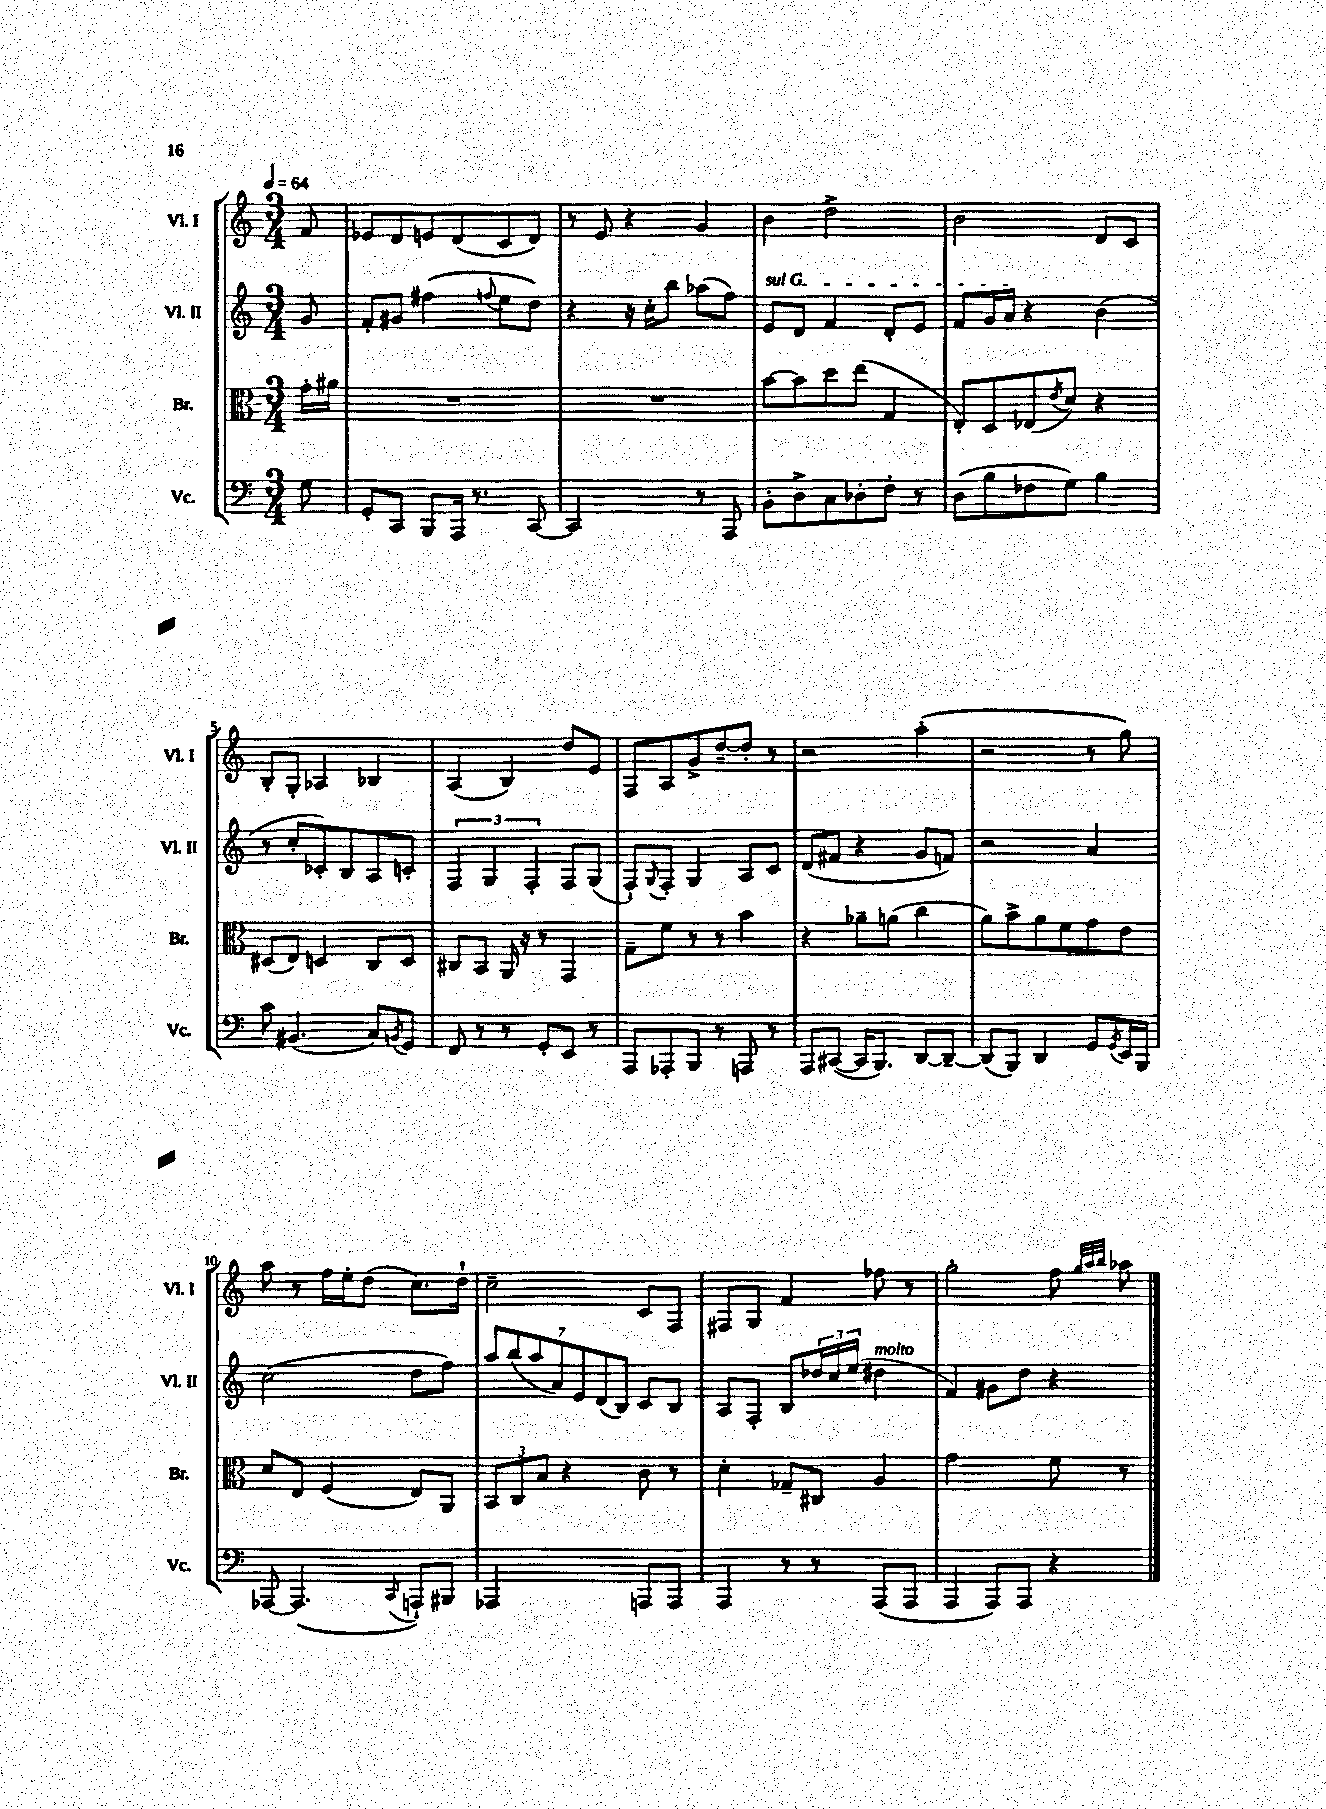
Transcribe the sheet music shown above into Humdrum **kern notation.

**kern	**kern	**kern	**kern
*staff4	*staff3	*staff2	*staff1
*clefF4	*clefC3	*clefG2	*clefG2
*k[]	*k[]	*k[]	*k[]
*M3/4	*M3/4	*M3/4	*M3/4
*MM64	*MM64	*MM64	*MM64
8G	16g'	8g	8f
.	16a#	.	.
=	=	=	=
8GG'	2.r	8f'	8e-
8CC	.	8g#	8d
8BBB	.	(4ff#	8e
16AAA	.	.	(8d
8.r	.	.	.
.	.	8qqff	.
.	.	8ee	8c
[8CC	.	8dd)	8d)
=	=	=	=
2CC]	2.r	4r	8r
.	.	.	8e
.	.	16r	4r
.	.	16cc'	.
.	.	8bb	.
8r	.	(8aa-	4g
8AAA	.	8ff)	.
=	=	=	=
8BB'	[8b	8e	4b
8D^	8b]	8d	.
8C	8dd	4f	2dd^
8D-'	(8ee	.	.
8F'	4G	8d'	.
8r	.	8e	.
=	=	=	=
(8D	8E')	8f	2b
8B	8D	16g	.
.	.	16a	.
8F-	(8E-	4r	.
.	8qe	.	.
8G)	8d)	.	.
4B	4r	(4b	8d
.	.	.	8c
=	=	=	=
8c	(8D#	8r	8B'
(4.BB#	8E)	8cc'	8G'
.	4D	8c-')	4A-
.	.	8B	.
8C)	8C	8A	4B-
8qBB	.	.	.
8GG	8D	8c'	.
=	=	=	=
8FF	8C#	6F	(4A
8r	8BB	.	.
.	.	6G	.
8r	16AA	.	4B)
.	16r	.	.
.	.	6F'	.
8GG'	8r	.	.
8EE	4GG	8F	8dd
8r	.	(8G	8e
=	=	=	=
8AAA	8G~	8F`)	8F
.	.	8qqG	.
8AAA-'	8f	8F'	8A
8BBB	8r	4G	8g^
8r	8r	.	[8dd~
8AAA	4b	8A	8dd']
8r	.	8c	8r
=	=	=	=
8AAA	4r	(8d	2r
([8CC#	.	8f#	.
16CC#]	8a-~	4r	.
8.BBB)	.	.	.
.	(8a	.	.
[8DD	4cc	8g	(4aa'
8DD~_	.	8f)	.
=	=	=	=
(8DD]	8a)	2r	2r
8BBB)	8b^	.	.
4DD	8a	.	.
.	8f	.	.
8GG	8g	4a	8r
8qGG	.	.	.
16EE	8e	.	8gg)
16BBB	.	.	.
=	=	=	=
[8AAA-	8d	(2cc	8aa
(4.AAA-]	8E	.	8r
.	(4F	.	16ff
.	.	.	16ee'
.	.	.	(8dd
8qqCC	.	.	.
8AAA`)	8E)	8dd	8.cc)
8BBB#	8AA	8ff)	.
.	.	.	16dd`
=	=	=	=
2AAA-	12BB	14aa	2cc~
.	.	(14bb	.
.	12C	.	.
.	.	14aa	.
.	12B	.	.
.	.	14a)	.
.	4r	.	.
.	.	14e	.
.	.	(14d	.
.	.	14B)	.
8AAA	8c	8c	8c
8AAA	8r	8B	8F
=	=	=	=
4AAA	4d'	8A	8F#
.	.	8F'	8G
8r	8G-~	8B	4f
8r	8C#	24dd-	.
.	.	24cc	.
.	.	(24ee	.
(8AAA	4A	4dd#	8ff-
8AAA	.	.	8r
=	=	=	=
4AAA	2g	4f)	2gg'
8AAA)	.	8g#	.
8AAA	.	8dd	.
4r	8f	4r	8ff
.	.	.	32qqgg
.	.	.	32qqaa
.	.	.	32qqbb
.	8r	.	8aa-
==	==	==	==
*-	*-	*-	*-
